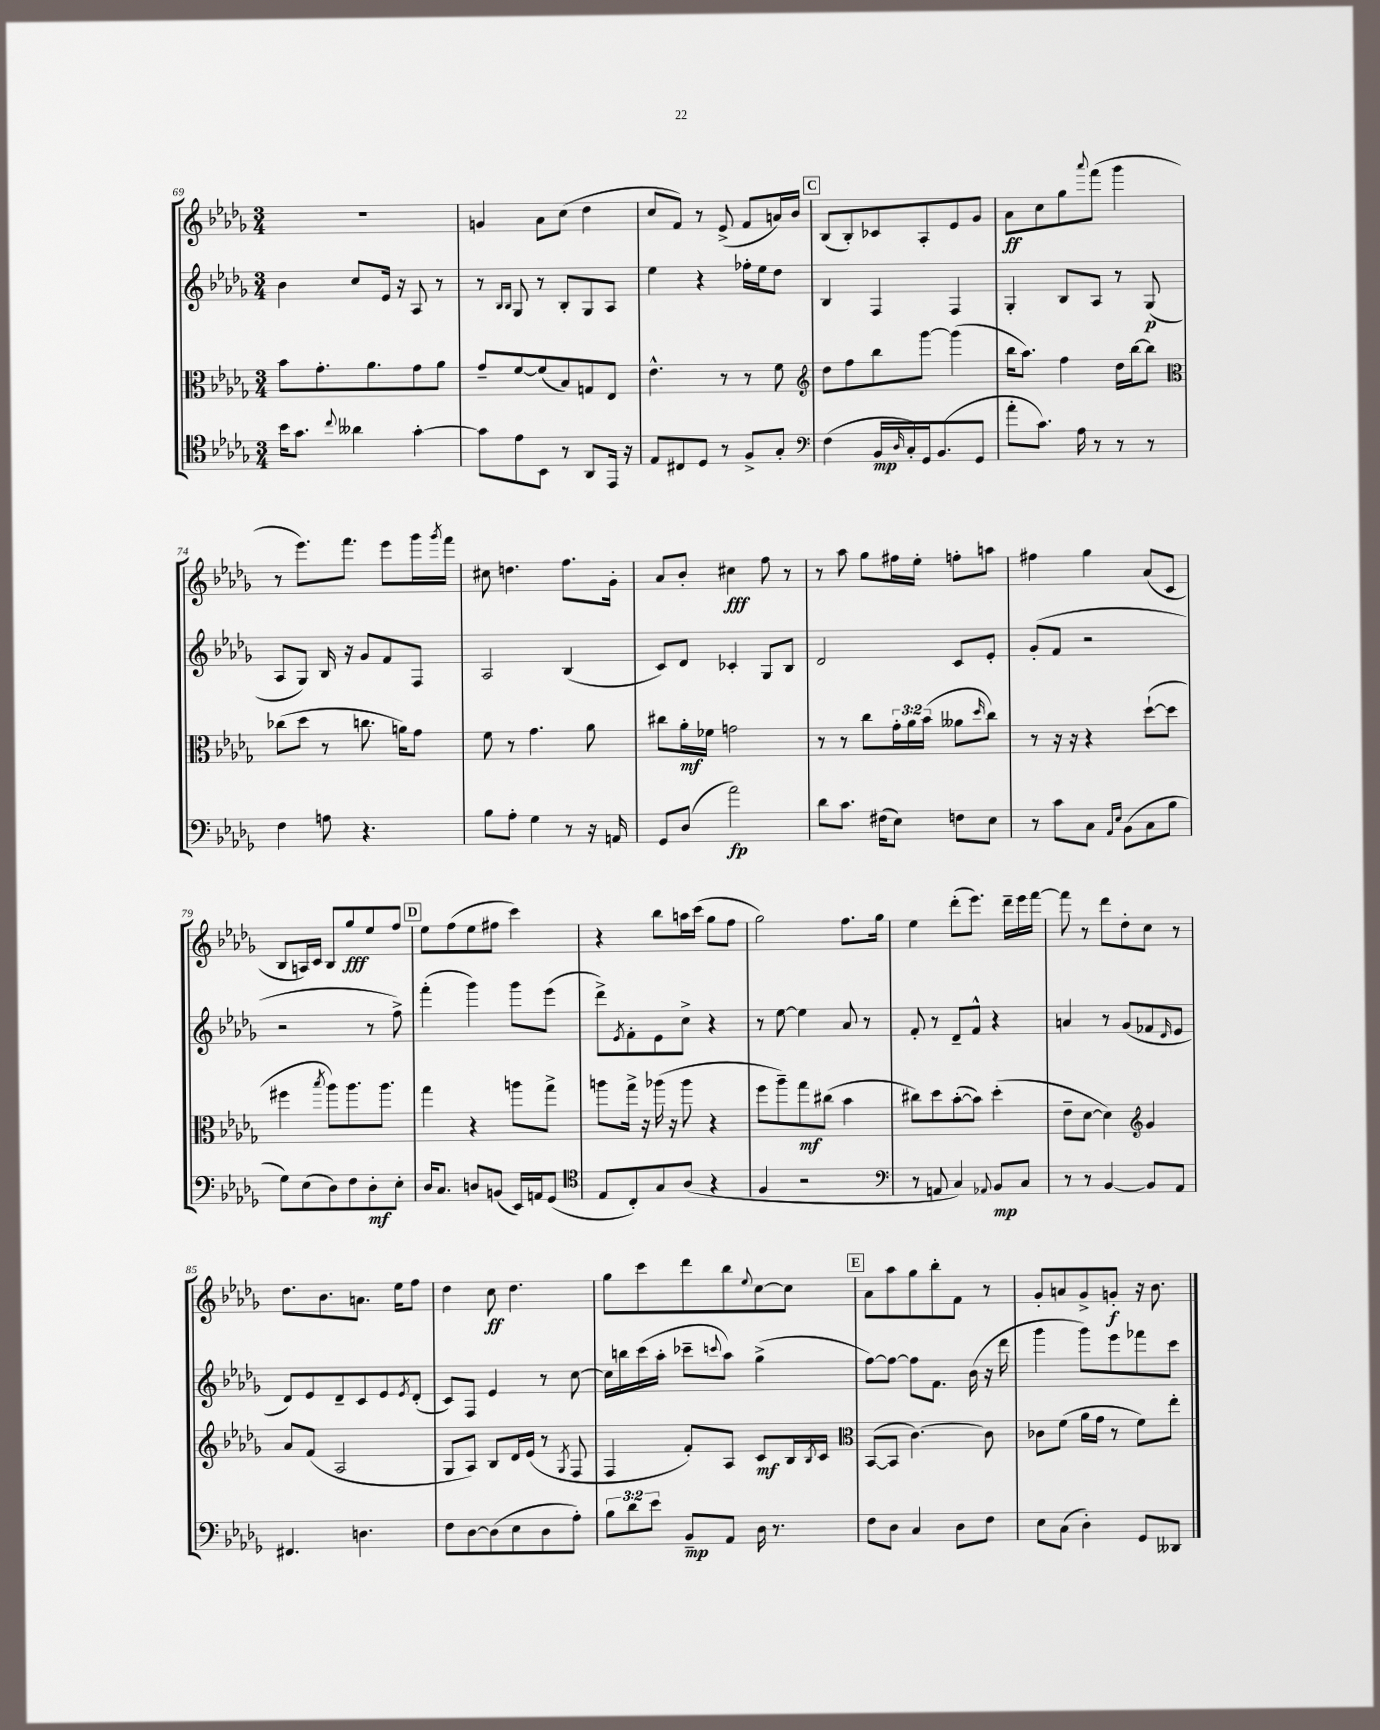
<<
\new StaffGroup <<
\new Staff = "s0" {
    \clef treble \key des \major \numericTimeSignature \time 3/4
    R2. |
    g'4 aes'8 c''8( des''4 |
    c''8 f'8) r8 ees'8->( f'8 a'16) bes'16 |
    \mark \markup { \box "C" } bes8( bes8-.) ces'8 aes8-. ees'8 ges'8 |
    aes'8\ff c''8 ges''8 \appoggiatura { aes'''8 } f'''8( ges'''4 |
    r8 ees'''8.) f'''8. ees'''8 ges'''16 \acciaccatura { ges'''8 } f'''16 |
    cis''8 d''4. f''8. ges'16-. |
    aes'8 bes'8-. cis''4\fff f''8 r8 |
    r8 aes''8 ges''8 fis''16 ees''16-. f''8-. a''8 |
    fis''4 ges''4 aes'8( c'8 |
    bes8 a16) c'16 bes8 ges''8\fff ees''8 f''8 |
    \mark \markup { \box "D" } ees''8 f''8( ees''8 fis''8 c'''4) |
    r4 bes''8 a''16 c'''16( ges''8 f''8 |
    ges''2) f''8. ges''16 |
    ees''4 des'''8-.( ees'''8.) des'''16-- ees'''16 f'''16~ |
    f'''8 r8 des'''8 des''8-. c''8 r8 |
    des''8. bes'8. a'8. ees''16 f''8 |
    des''4 c''8\ff des''4. |
    ges''8 c'''8 des'''8 bes''8 \appoggiatura { ees''8 } c''8~ c''8 |
    \mark \markup { \box "E" } aes'8 aes''8 ges''8 bes''8-. f'8 r8 |
    ges'8-. a'8 ges'8-> g'8-.\f r16 bes'8. \bar "|." |
}
\new Staff = "s1" {
    \clef treble \key des \major \numericTimeSignature \time 3/4
    bes'4 c''8 ees'16 r16 aes8 r8 |
    r8 \grace { bes16 bes16 } ges8 r8 bes8-. ges8 aes8 |
    ees''4 r4 fes''16-. ees''16 des''8 |
    \mark \markup { \box "C" } bes4 f4 f4 |
    ges4-. bes8 aes8 r8 ges8\p( |
    aes8 ges8) bes16 r16 ges'8 f'8 f8 |
    aes2 bes4( |
    c'8) des'8 ces'4-. ges8 bes8 |
    des'2 c'8 ees'8-. |
    ges'8-.( f'8 r2 |
    r2 r8 f''8->) |
    \mark \markup { \box "D" } f'''4-.( ges'''4) ges'''8 ees'''8( |
    des'''8->) \acciaccatura { ees'8 } f'8-. ees'8 c''8-> r4 |
    r8 ees''8~ ees''4 aes'8 r8 |
    f'8-. r8 des'8-- f'8-^ r4 |
    a'4 r8 ges'8( fes'8 \grace { des'16 } ees'8 |
    des'8) ees'8 des'8-- c'8 ees'8 \acciaccatura { ees'8 } des'8-.( |
    c'8) f8 ees'4 r8 c''8~ |
    c''16 b''16 c'''16( aes''16-. ces'''8-- \appoggiatura { c'''8 } aes''8) ges''4->( |
    \mark \markup { \box "E" } f''8~) f''8~ f''8 f'8. bes'16( r16 des'''16 |
    ges'''4 ges'''8) ees'''8 fes'''8 c'''8 \bar "|." |
}
\new Staff = "s2" {
    \clef alto \key des \major \numericTimeSignature \time 3/4 \override Staff.TupletNumber.text = #tuplet-number::calc-fraction-text
    bes'8 ges'8.-. aes'8. ges'8 aes'8 |
    ges'8-- f'8~ f'8( bes8) g8 ees8 |
    ees'4.-^ r8 r8 f'8 |
    \mark \markup { \box "C" } \clef treble des''8 f''8 bes''8 ges'''8~ ges'''4( |
    bes''16 aes''8.) f''4 des''16 bes''16~ bes''8 |
    \clef alto ces''8( des''8 r8 c''8. a'16) ges'8 |
    f'8 r8 ges'4. aes'8 |
    cis''8 aes'16-.\mf fes'16 g'2 |
    r8 r8 c''8 \tuplet 3/2 { ges'16-. aes'16 bes'16( } aeses'8 \grace { des''16 } c''8) |
    r8 r16 r16 r4 des''8~-!( des''8 |
    fis''4 \acciaccatura { bes''8 } aes''8) aes''8. aes''8. |
    \mark \markup { \box "D" } ges''4 r4 a''8 ges''8-> |
    a''8 ges''16-> r16 aes''16( r16 aes''8 r4 |
    f''8 aes''8--) ges''8\mf cis''8( bes'4 |
    cis''8) des''8 bes'8~-.( bes'8) des''4-.( |
    ees'8-- des'8~ des'4) \clef treble ges'4 |
    aes'8 f'8( aes2 |
    ges8 aes8) bes8 des'16 ees'16( r8 \acciaccatura { ges8 } f8 |
    f4 f'8-.) aes8 c'8\mf bes16 \acciaccatura { bes8 } c'16 |
    \mark \markup { \box "E" } \clef alto bes,8~( bes,8 c'4.~) c'8 |
    ces'8 f'8( aes'16 ges'16 r8 f'8) ees''8-. \bar "|." |
}
\new Staff = "s3" {
    \clef tenor \key des \major \numericTimeSignature \time 3/4 \override Staff.TupletNumber.text = #tuplet-number::calc-fraction-text
    bes'16 ges'8. \appoggiatura { c''8 } aeses'4 ges'4~-. |
    ges'8 ees'8 bes,8 r8 aes,8 ees,16 r16 |
    ees8 cis8 des8 r8 f8-> ges8-. |
    \mark \markup { \box "C" } \clef bass f4( bes,16\mp \grace { des16 } c16-.) ges,16 bes,8.( ges,8 |
    aes'8-. c'8.) aes16 r8 r8 r8 |
    f4 a8 r4. |
    bes8 aes8-. ges4 r8 r16 a,16 |
    ges,8 des8( aes'2\fp) |
    des'8 c'8. fis16( ees8) f8 ees8 |
    r8 c'8 c8 \grace { aes,16 ees16 } bes,8( c8 bes8 |
    ges8) ees8( des8) f8 des8-.\mf ees8-. |
    \mark \markup { \box "D" } des16 c8. d8 b,8( ees,16) a,16 ges,8( |
    \clef tenor ees8 c8-.) ges8 aes8( r4 |
    f4 r2 |
    \clef bass r8 a,8 c4) \appoggiatura { aes,8 } bes,8\mp c8 |
    r8 r8 bes,4~ bes,8 aes,8 |
    fis,4. d4. |
    f8 des8~ des8( ees8 des8 aes8-.) |
    \tuplet 3/2 { bes8 des'8 ees'8 } bes,8--\mp aes,8 des16 r8. |
    \mark \markup { \box "E" } f8 des8 c4 des8 f8 |
    ees8 c8( des4-.) ges,8 deses,8 \bar "|." |
}
>>
>>
\layout { \context { \Score currentBarNumber = #69 } }
